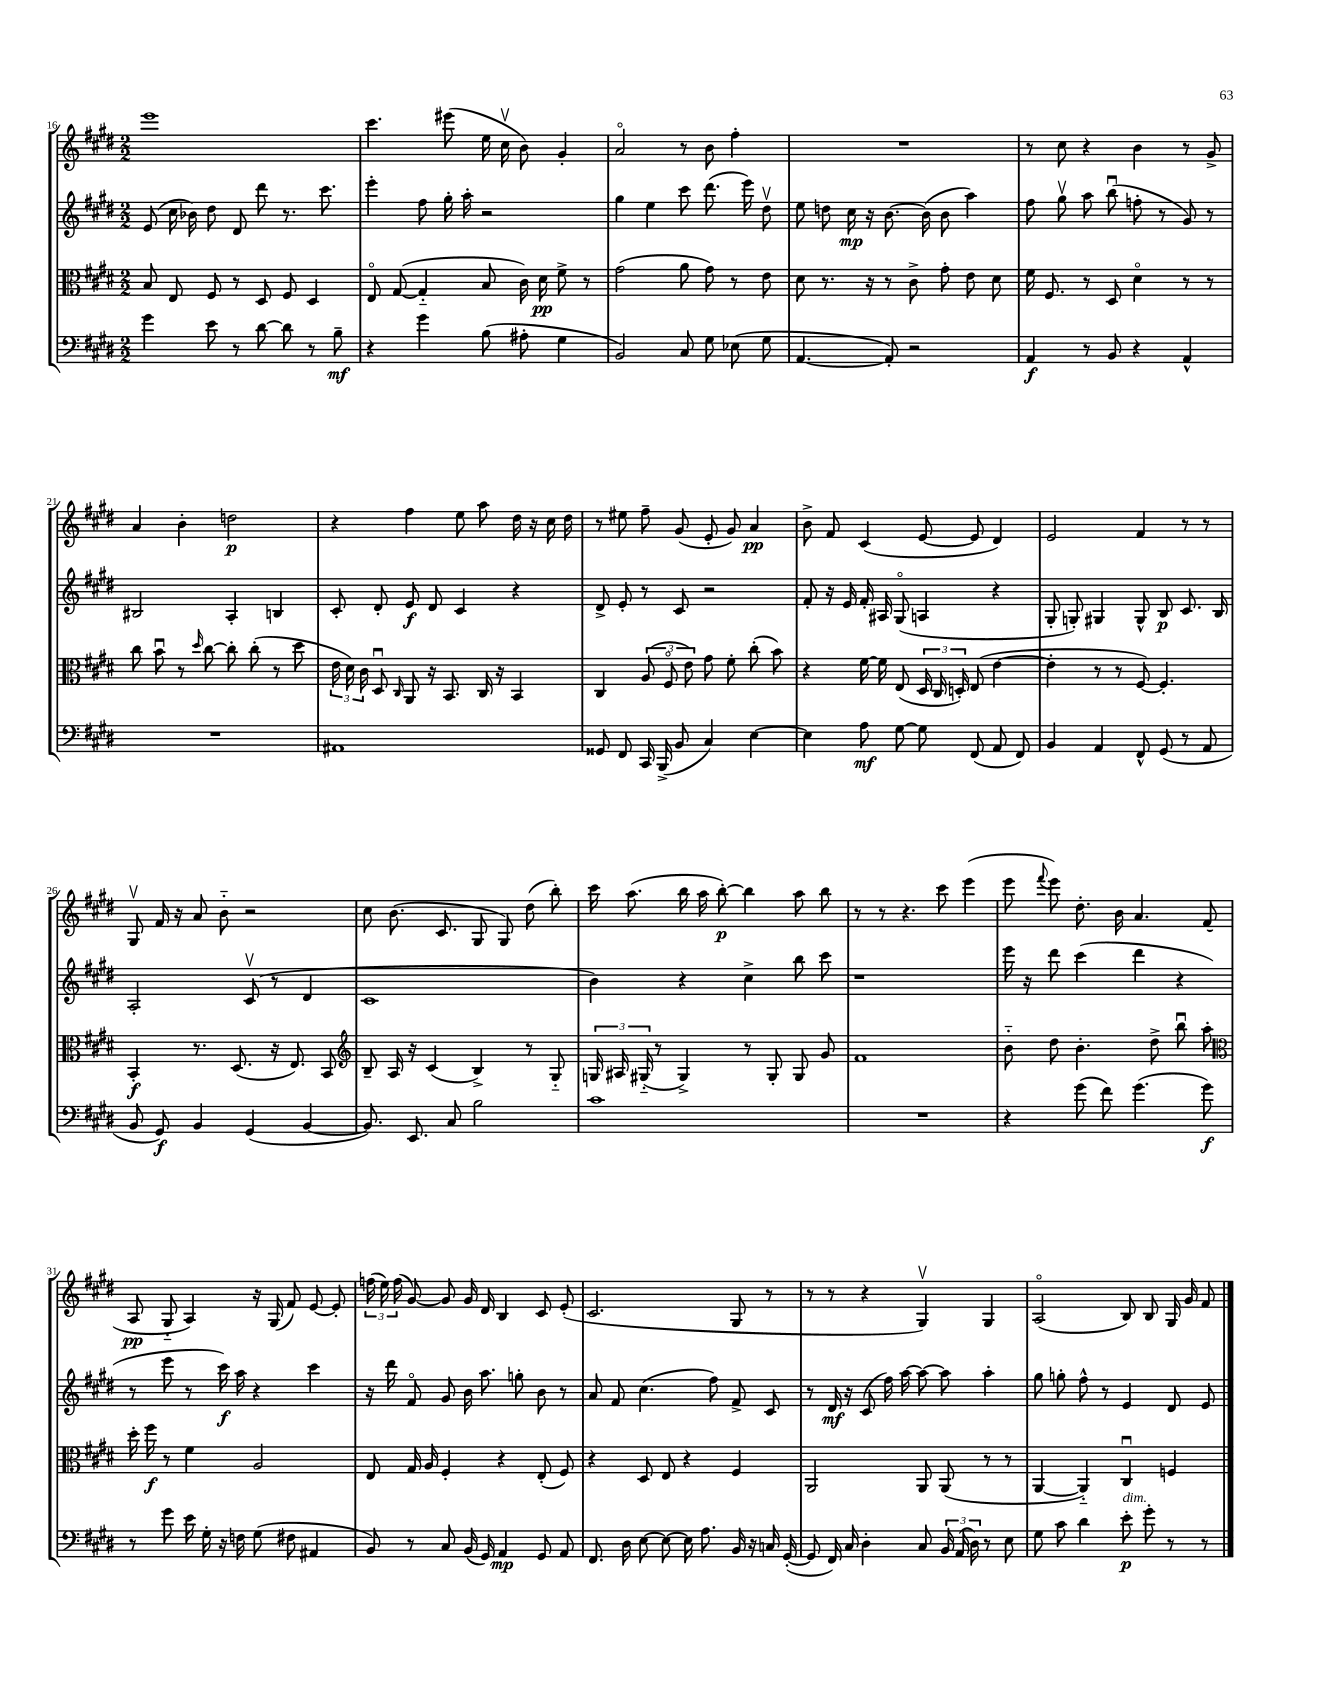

**kern	**kern	**kern	**kern
*staff4	*staff3	*staff2	*staff1
*clefF4	*clefC3	*clefG2	*clefG2
*k[f#c#g#d#]	*k[f#c#g#d#]	*k[f#c#g#d#]	*k[f#c#g#d#]
*M2/2	*M2/2	*M2/2	*M2/2
4g#	8B	(8e	1eee
.	8E	16cc#	.
.	.	16b-)	.
8e	8F#	8dd#	.
8r	8r	8d#	.
[8d#	8D#	8ddd#	.
8d#]	8F#	8.r	.
8r	4D#	.	.
.	.	8.ccc#	.
8B~	.	.	.
=	=	=	=
4r	8Eo	4eee'	4.ccc#
.	([8G#	.	.
4g#	4G#'~]	8ff#	.
.	.	16gg#'	(8eee#
.	.	16aa'	.
(8B	8B	2r	16ee
.	.	.	16cc#v
8A#'	16c#)	.	8b)
.	16d#	.	.
4G#	8f#^	.	4g#'
.	8r	.	.
=	=	=	=
2BB)	(2g#	4gg#	2ao
.	.	4ee	.
8C#	8a	8ccc#	8r
8G#	8g#)	(8.ddd#	8b
(8E-	8r	.	4ff#'
.	.	16eee)	.
8G#	8e	8dd#v	.
=	=	=	=
[4.AA	8d#	8ee	1r
.	8.r	8dd	.
.	.	16cc#	.
.	16r	16r	.
8AA'])	8r	[8.b	.
2r	8c#^	.	.
.	.	(16b]	.
.	8g#'	8b	.
.	8e	4aa)	.
.	8d#	.	.
=	=	=	=
4AA	16f#	8ff#	8r
.	8.F#	.	.
.	.	8gg#v	8cc#
8r	8r	8aa	4r
8BB	8D#	(8bbu	.
4r	4d#o	8ff'	4b
.	.	8r	.
4AA^^	8r	8g#)	8r
.	8r	8r	8g#^
=	=	=	=
1r	8cc#	2B#	4a
.	8bu	.	.
.	8r	.	4b'
.	16qqdd#	.	.
.	[8cc#	.	.
.	8cc#']	4A'	2dd
.	(8cc#'	.	.
.	8r	4B	.
.	8dd#	.	.
=	=	=	=
1AA#	24e	8c#'	4r
.	24d#)	.	.
.	24c#	.	.
.	8D#u	8d#'	.
.	16qqC#	.	.
.	8AA	8e	4ff#
.	16r	8d#	.
.	8.BB	.	.
.	.	4c#	8ee
.	16C#	.	8aa
.	16r	.	.
.	4BB	4r	16dd#
.	.	.	16r
.	.	.	16cc#
.	.	.	16dd#
=	=	=	=
8GG##	4C#	8d#^	8r
8FF#	.	8e'	8ee#
16CC#	(12A	8r	8ff#~
(16BBB^	.	.	.
.	12F#o	.	.
8BB	.	8c#	(8g#
.	12e)	.	.
4C#)	8g#	2r	8e'
.	8f#'	.	8g#)
[4E	(8cc#'	.	4a
.	8b)	.	.
=	=	=	=
4E]	4r	8f#'	8b^
.	.	16r	8f#
.	.	16e	.
8A	[16f#	16f#'	(4c#
.	16f#]	16A#	.
[8G#	(8E	(8G#o	.
8G#]	24D#	4A	[8e
.	24C#	.	.
.	24D')	.	.
(8FF#	(8E	.	8e]
8AA	[4e	4r	4d#)
8FF#)	.	.	.
=	=	=	=
4BB	4e']	8G#'	2e
.	.	8G')	.
4AA	8r	4G#	.
.	8r	.	.
8FF#^^	[8F#)	8G#^^	4f#
(8GG#	4.F#']	8B	.
8r	.	8.c#	8r
8AA	.	.	8r
.	.	16B	.
=	=	=	=
8BB	4BB'	2A'	8G#v
8GG#)	.	.	16f#
.	.	.	16r
4BB	8.r	.	8a
.	.	.	8b'~
.	(8.D#	.	.
(4GG#	.	(8c#v	2r
.	16r	8r	.
.	8.E)	.	.
[4BB	.	4d#	.
.	8BB	.	.
=	=	=	=
*	*clefG2	*	*
8.BB])	8B~	1c#	8cc#
.	16A	.	(8.b
8.EE	16r	.	.
.	(4c#	.	.
.	.	.	8.c#
8C#	.	.	.
2B	4B^)	.	8G#
.	.	.	8G#)
.	8r	.	(8dd#
.	8G#'~	.	8bb')
=	=	=	=
1c#	24G	4b)	16ccc#
.	24A#	.	.
.	.	.	(8.aa
.	(24G#'~	.	.
.	8r	.	.
.	4G#^)	4r	16bb
.	.	.	16aa
.	.	.	[8bb')
.	8r	4cc#^	4bb]
.	8G#'	.	.
.	8G#	8bb	8aa
.	8g#	8ccc#	8bb
=	=	=	=
1r	1f#	1r	8r
.	.	.	8r
.	.	.	4.r
.	.	.	8ccc#
.	.	.	(4eee
=	=	=	=
4r	8b'~	16eee	8eee
.	.	16r	.
.	.	.	8qqfff#
.	8dd#	8ddd#	8eee)
(8g#	4.b'	(4ccc#	8.dd#'
8f#)	.	.	.
.	.	.	16b
(4.g#	.	4ddd#	4.a
.	8dd#^	.	.
.	8bbu	4r	.
8g#)	8aa'	.	(8f#
=	=	=	=
*	*clefC3	*	*
8r	16dd#'	8r	8A
.	16ff#	.	.
8g#	8r	8eee	8G#'~
16e	4f#	8r	4A)
16G#'	.	.	.
16r	.	16ccc#)	.
16F	.	16aa	.
(8G#	2A	4r	16r
.	.	.	(16G#
8F#	.	.	8f#)
4AA#	.	4ccc#	[8e
.	.	.	8e']
=	=	=	=
8BB)	8E	16r	(24ff
.	.	.	24ee)
.	.	16ddd#	.
.	.	.	(24ff
8r	16G#	8f#o	[8g#)
.	16A	.	.
8C#	4F#'	8g#	8g#]
(16BB	.	16b	16g#
16GG#)	.	8.aa	16d#
4AA	4r	.	4B
.	.	8gg'	.
8GG#	(8E'	8b	8c#
8AA	8F#)	8r	(8e'
=	=	=	=
8.FF#	4r	8a	2.c#
.	.	8f#	.
16D#	.	.	.
[8E	8D#	(4.cc#	.
8E_	8E	.	.
16E]	4r	.	.
8.A	.	.	.
.	.	8ff#)	.
16BB	4F#	8f#^	8G#
16r	.	.	.
16C	.	8c#	8r
([16GG#'	.	.	.
=	=	=	=
8GG#]	2AA	8r	8r
16FF#)	.	16d#	8r
16C#	.	16r	.
4D#'	.	(8c#	4r
.	.	16ff#)	.
.	.	[16aa	.
8C#	8AA	8aa_	4G#v)
24BB	(8AA	8aa]	.
(24AA	.	.	.
24D#)	.	.	.
8r	8r	4aa'	4G#
8E	8r	.	.
=	=	=	=
8G#	[4AA	8gg#	(2Ao
8c#	.	8gg'	.
4d#	4AA'~])	8ff#^^	.
.	.	8r	.
8e'	4C#u	4e	8B)
8g#'	.	.	8B
8r	4F	8d#	16G#
.	.	.	16g#
8r	.	8e	8f#
==	==	==	==
*-	*-	*-	*-
